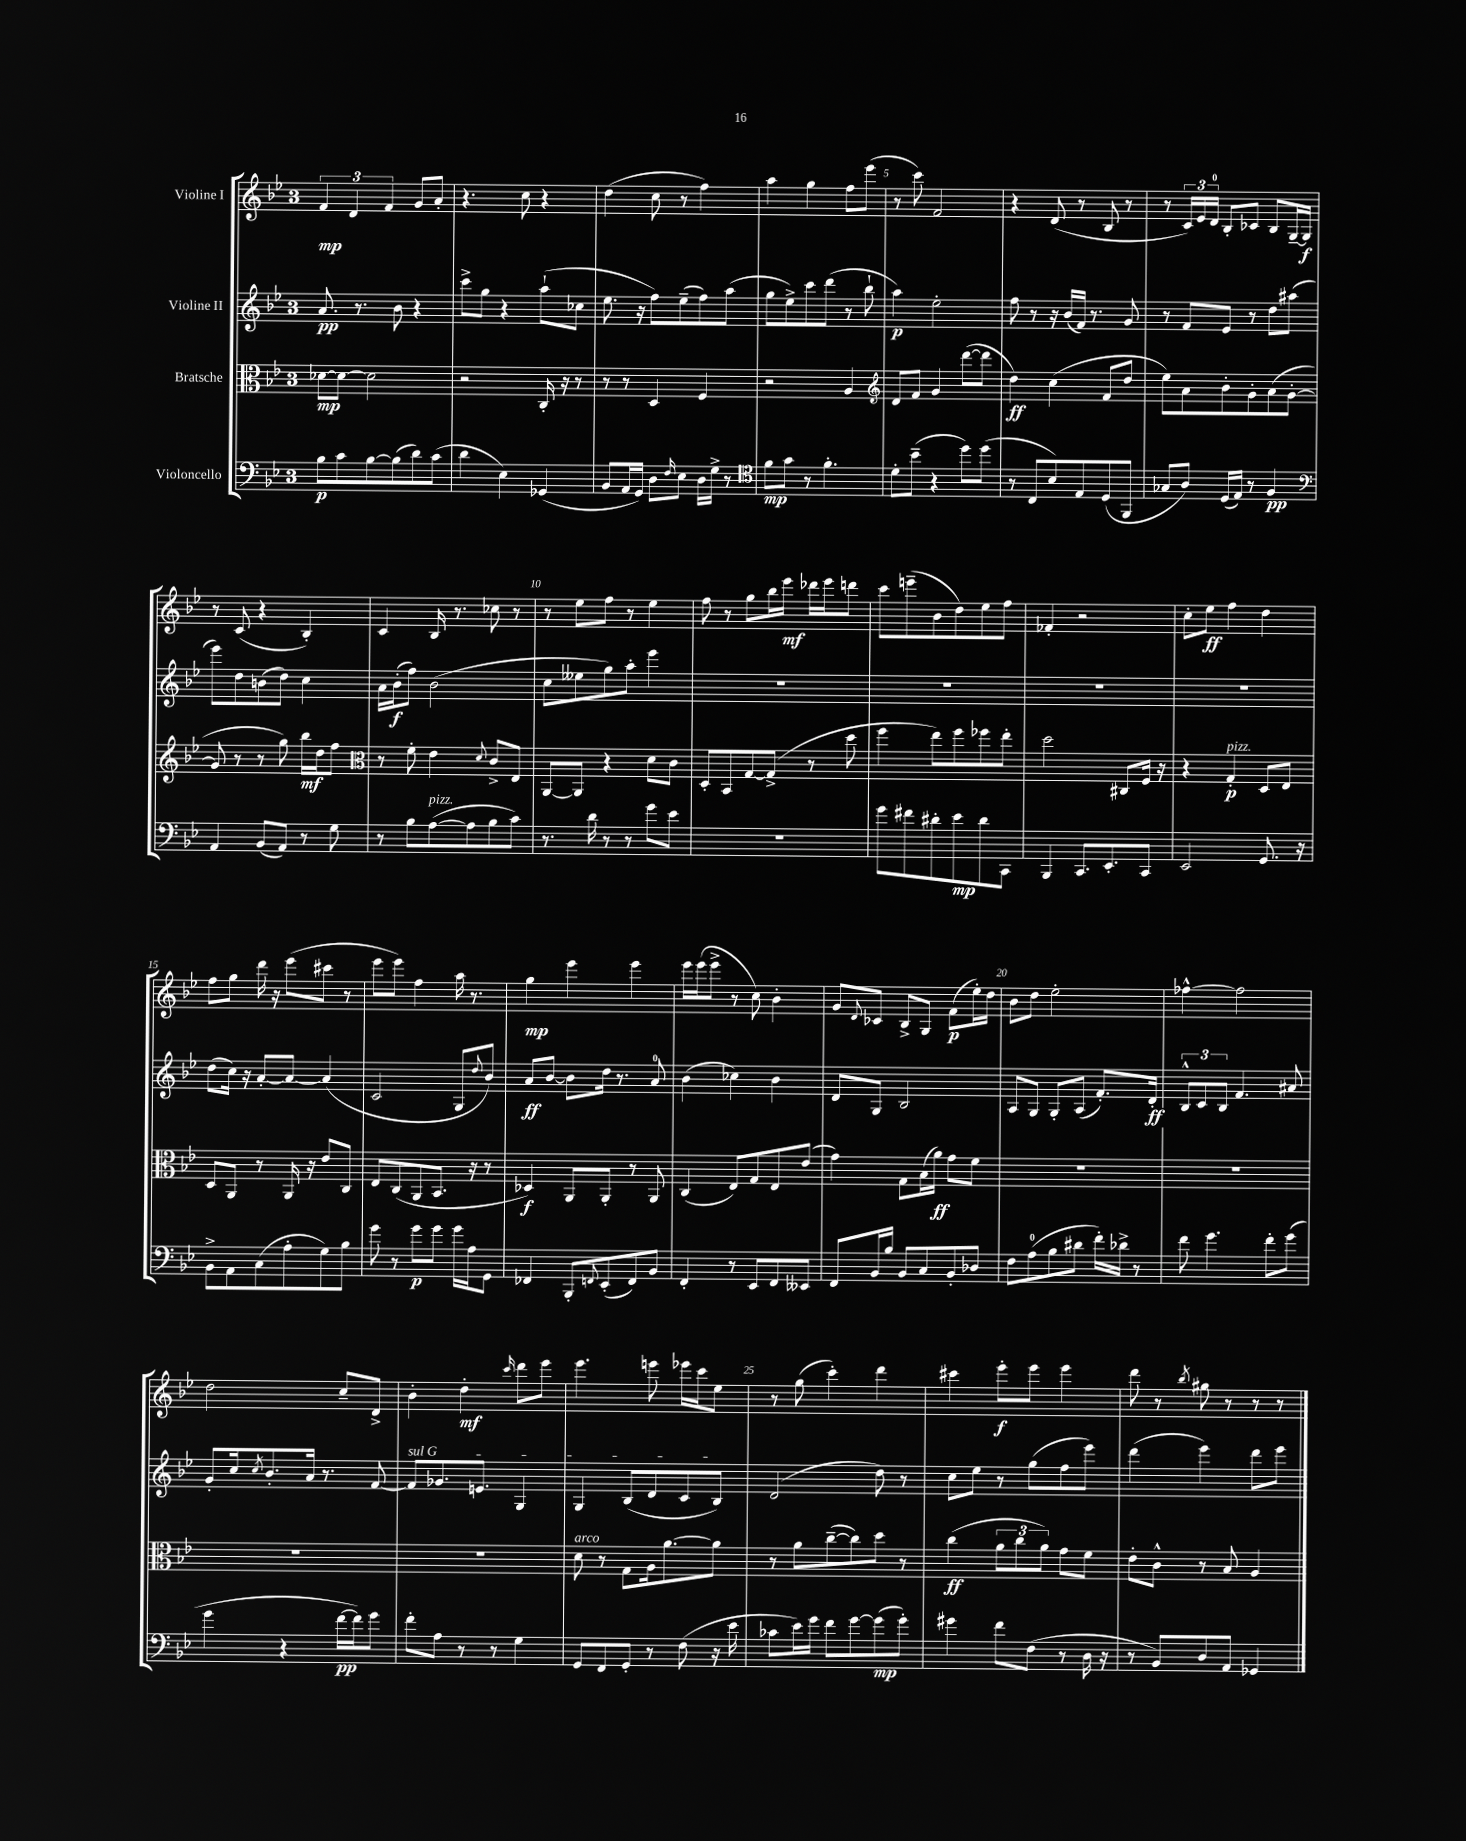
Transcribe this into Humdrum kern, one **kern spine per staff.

**kern	**kern	**kern	**kern
*staff4	*staff3	*staff2	*staff1
*clefF4	*clefC3	*clefG2	*clefG2
*k[b-e-]	*k[b-e-]	*k[b-e-]	*k[b-e-]
*M3/4	*M3/4	*M3/4	*M3/4
8B-	[8d-	8.a	6f
8c	8d-_	.	.
.	.	.	6d
.	.	8.r	.
[8B-	2d-]	.	.
.	.	.	6f
(8B-]	.	8b-	.
8d)	.	4r	8g
(8c	.	.	8a'
=	=	=	=
4d	2r	8ccc^	4.r
.	.	8gg	.
4E-)	.	4r	.
.	.	.	8cc
(4GG-	16C'	(8aa`	4r
.	16r	.	.
.	8r	8cc-	.
=	=	=	=
8BB-	8r	8.ee-	(4dd
16AA	8r	.	.
16GG)	.	16r	.
8D	4D	8ff)	8cc
16qqF	.	.	.
8E-	.	(8ee-~	8r
16D	4F	8ff)	4ff)
16G^	.	.	.
8r	.	(8aa	.
=	=	=	=
*clefC4	*	*	*
8f	2r	8gg	4aa
8g	.	8ee-^)	.
8r	.	8ccc	4gg
4.f'	.	(8ddd	.
.	4A	8r	8ff
.	.	8bb-`	(8eee-
=	=	=	=
*	*clefG2	*	*
8d'	8d	4aa)	8r
(8b-~	8f	.	8ccc)
4r	4g	2ee-'	2f
8dd)	([8ddd	.	.
(8dd	8ddd]	.	.
=	=	=	=
8r	4dd)	8ff	4r
8C	.	8r	.
8B-)	(4cc	16r	(8d
.	.	(16b-	.
8E-	.	16f)	8r
.	.	8.r	.
(8D	8f	.	8B-
8FF	8dd	8g	8r
=	=	=	=
8G-	8ee-)	8r	8r
8A)	8a	8f	24c)
.	.	.	24e-
.	.	.	24d
(16D	8b-'	8e-	8B-'
16E-)	.	.	.
8r	8g'	8r	8c-
4F	(8a	8dd	8B-
.	[8g'	(8aa#	[16G~
.	.	.	16G]
=	=	=	=
*clefF4	*	*	*
4AA	8g]	8eee-)	8r
.	8r	8dd	(8c
(8BB-	8r	(8b	4r
8AA)	8gg)	8dd)	.
8r	16bb-	4cc	4B-')
.	16dd	.	.
8G	8ff	.	.
=	=	=	=
*	*clefC3	*	*
8r	8r	16a	4c
.	.	(16b-'	.
8B-	8f'	8ff)	.
([8A	4e-	(2b-	16B-
.	.	.	8.r
8A]	.	.	.
.	8qqd	.	.
8B-	8c^	.	8cc-
8c)	8E-	.	8r
=	=	=	=
8.r	[8AA	8cc	8r
.	8AA]	8ee--	8ee-
16d	.	.	.
8r	4r	8gg)	8ff
8r	.	8aa'	8r
8g	8d	4eee-	4ee-
8e-	8c	.	.
=	=	=	=
2.r	8D'	2.r	8ff
.	8BB-	.	8r
.	[8G	.	8gg
.	(8G^]	.	16bb-
.	.	.	16eee-
.	8r	.	16ddd-
.	.	.	16eee-
.	8dd	.	8ddd
=	=	=	=
8g	4ff	2.r	8ccc
8f#	.	.	(8eee~
8d#'	8ee-)	.	8b-
8e-	8ff	.	8dd)
8d#	8ff-	.	8ee-
8CC	8ee-'	.	8ff
=	=	=	=
4BBB-	2dd	2.r	4f-'
8.CC	.	.	2r
8.EE-'	.	.	.
.	8C#	.	.
8CC	16F	.	.
.	16r	.	.
=	=	=	=
2EE-	4r	2.r	8cc'
.	.	.	8ee-
.	4G'	.	4ff
8.GG	8D	.	4dd
.	8E-	.	.
16r	.	.	.
=	=	=	=
8BB-^	8D	(8dd	8ff
8AA	8AA	16cc)	8gg
.	.	16r	.
(8C	8r	[8a'	16ddd
.	.	.	16r
8A'	16AA	8a_	(8eee-
.	16r	.	.
8G)	8e-	(4a]	8ccc#
8B-	8C	.	8r
=	=	=	=
8g	8E-	2c	8eee-
8r	(8C	.	8eee-)
8g	8AA	.	4ff
8g	8.BB-	.	.
16g	.	8G	16aa
16A	16r	.	8.r
.	.	8qqdd	.
8GG	8r	8b-)	.
=	=	=	=
4FF-	4D-)	8a	4gg
.	.	[8b-	.
8BBB-'	8AA	8b-]	4eee-
8qqFF	.	.	.
(8EE-'	8AA'	16dd	.
.	.	8.r	.
8FF)	8r	.	4eee-
8BB-	8AA	8a	.
=	=	=	=
4FF'	(4C	(4b-	16eee-
.	.	.	(16eee-
.	.	.	8eee-^
8r	8E-)	4cc-)	8r
8EE-	8G	.	8cc)
8FF	8E-	4b-	4b-'
8EE--	(8e-	.	.
=	=	=	=
8FF	4g)	8d	8g
.	.	.	8qqd
16BB-	.	8G	8c-
16B-	.	.	.
8BB-	8G	2B-	8B-^
8C	(16B-	.	8G
.	16a)	.	.
8BB-'	8g	.	(8f
8D-	8f	.	16ee-')
.	.	.	16dd
=	=	=	=
8F	2.r	8A	8b-
(8A	.	8G	8dd
8B-	.	8G'	2ee-'
8d#	.	(8A	.
16f')	.	8.f')	.
16d-^	.	.	.
8r	.	.	.
.	.	16d'	.
=	=	=	=
8f	2.r	12B-^^	[4ff-^^
.	.	12c	.
4.g	.	.	.
.	.	12B-	.
.	.	4.f	2ff-]
8f'	.	.	.
(8g	.	8a#	.
=	=	=	=
4g	2.r	8g'	2dd
.	.	16cc	.
.	.	8qcc	.
.	.	8.b-'	.
4r	.	.	.
.	.	16a	.
.	.	8.r	.
[16f	.	.	8cc~
16f])	.	.	.
8g	.	[8f	8d^
=	=	=	=
8f'	2.r	8f]	4b-'
8A	.	8.g-	.
8r	.	.	4dd'
.	.	8.e	.
8r	.	.	.
.	.	.	16qqccc
4G	.	4G	8ddd
.	.	.	8eee-
=	=	=	=
8GG	8d	4G	4.eee-
8FF	8r	.	.
8GG'	8G	(8B-	.
8r	16A	8d	8eee
.	[8.a	.	.
(8F	.	8c	16eee-
.	.	.	16ccc
16r	8a]	8B-)	8ee-
16e-	.	.	.
=	=	=	=
8c-	8r	(2d	8r
16e-)	8a	.	(8gg
16g	.	.	.
8f	([8cc~	.	4ccc')
[8g	8cc])	.	.
(8g]	8dd	8dd)	4ddd
8g')	8r	8r	.
=	=	=	=
4g#	(4cc	8cc	4ccc#
.	.	8ee-	.
8f	12a	8r	8eee-'
.	12cc	.	.
(8F	.	(8gg	8eee-
.	12a)	.	.
8r	8g	8ff	4eee-
16D	8f	8eee-)	.
16r	.	.	.
=	=	=	=
8r	8e-'	(4ddd	8ddd
8BB-)	8c^^	.	8r
.	.	.	8qbb-
8D	8r	4eee-)	8gg#
8AA	8B-	.	8r
4GG-	4A	8ddd	8r
.	.	8eee-	8r
==	==	==	==
*-	*-	*-	*-
